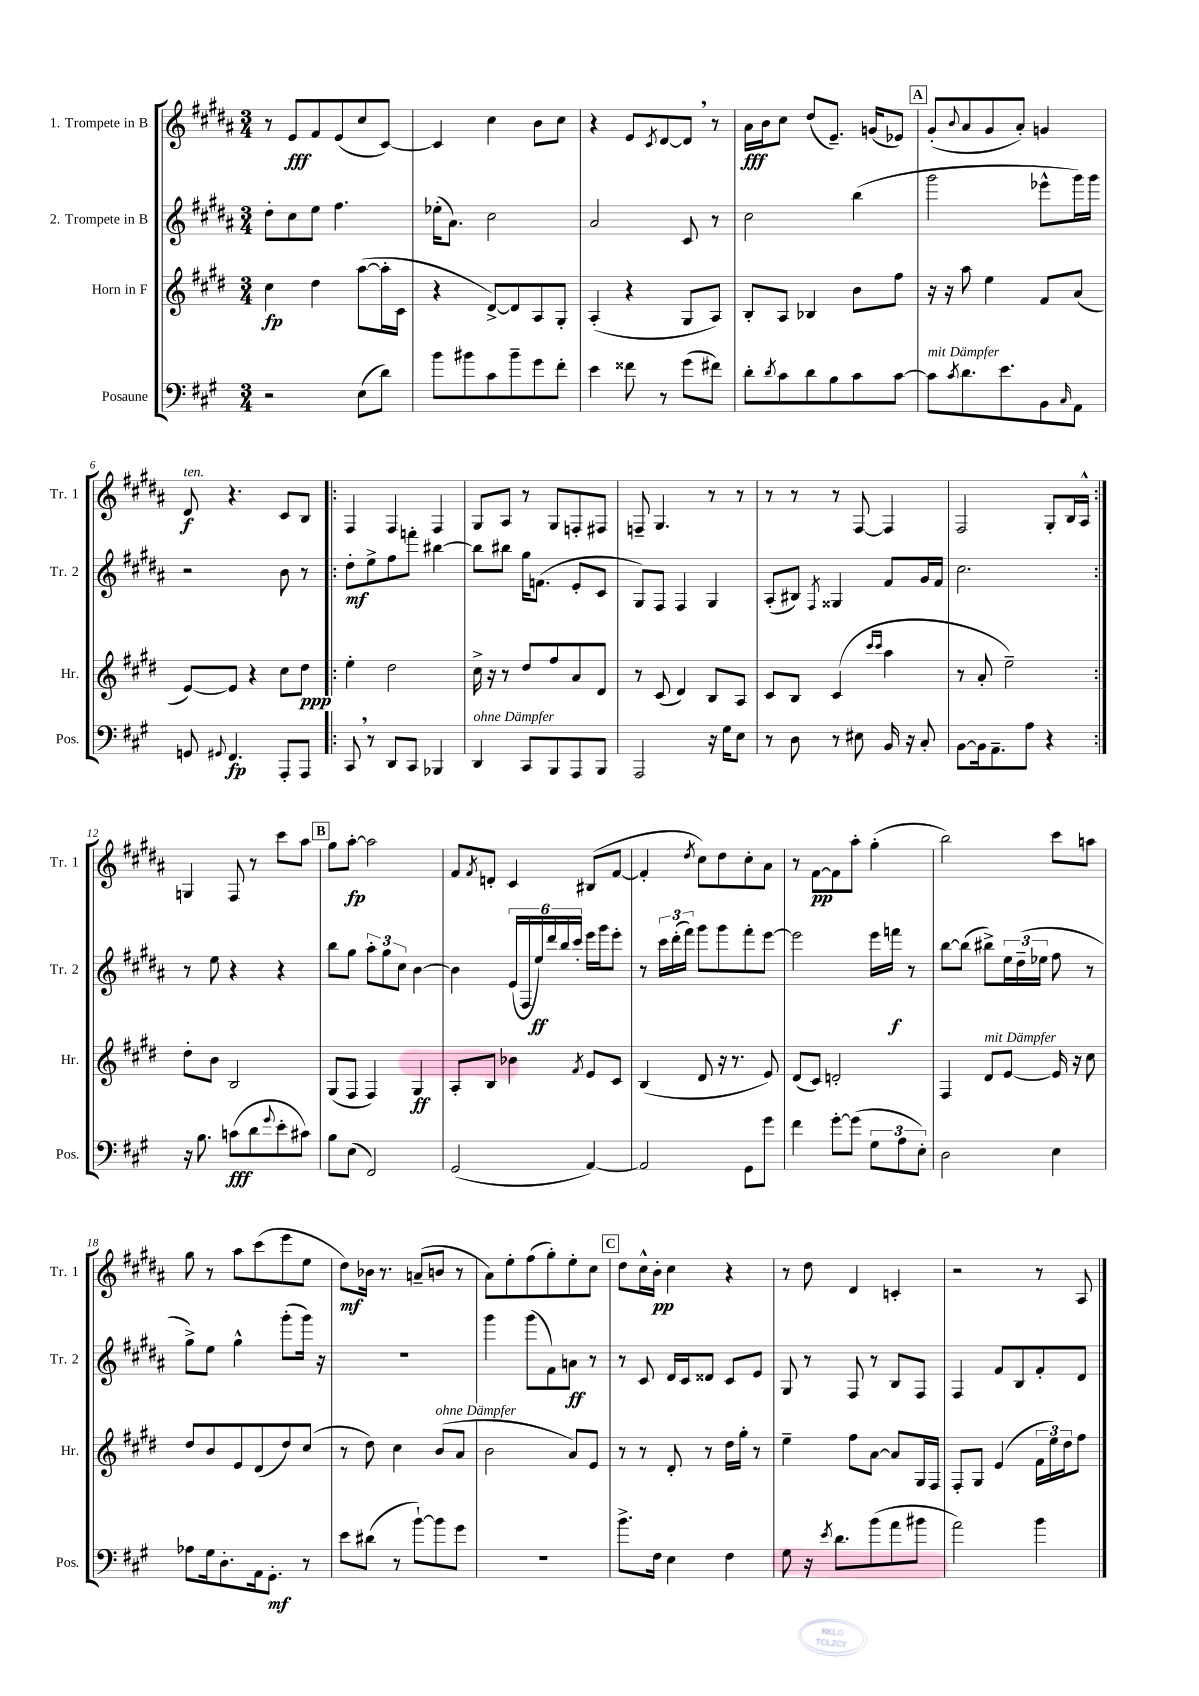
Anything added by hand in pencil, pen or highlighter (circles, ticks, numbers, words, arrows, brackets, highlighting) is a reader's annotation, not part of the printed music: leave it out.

**kern	**kern	**kern	**kern
*staff4	*staff3	*staff2	*staff1
*clefF4	*clefG2	*clefG2	*clefG2
*k[f#c#g#]	*k[f#c#g#d#]	*k[f#c#g#d#a#]	*k[f#c#g#d#a#]
*M3/4	*M3/4	*M3/4	*M3/4
2r	4cc#\	8dd#'\L	8r
.	.	8cc#\	8e/L
.	4dd#\	8ee\J	8f#/
.	.	4.ff#\	(8e/
(8E\L	([8aa\L	.	8cc#/
8d\J)	16aa'\]L	.	[8c#/J)
.	16c#\JJ	.	.
=	=	=	=
8b\L	4r	(16ee-'\LK	4c#/]
.	.	8.a#\J)	.
8b#\	.	.	.
8c#\	[8d#^/L)	2cc#\	4cc#\
8b#~\	8d#/]	.	.
8g#\	8A/	.	8b\L
8f#'\J	8G#'/J	.	8cc#\J
=	=	=	=
4e\	(4A'/	2a#/	4r
8f##\	4r	.	8e/L
.	.	.	8qc#/
8r	.	.	[8d#/
(8g#\L	8G#/L	8c#/	8d#/]J
8f#\J)	8A/J)	8r	8r
=	=	=	=
8d'\L	8B'/L	2cc#\	16a#\LL
.	.	.	16b\J
8qd/	.	.	.
8c#\	8A/J	.	8cc#\J
8d\	4B-/	.	(8dd#/L
8B\	.	.	8.e~/J)
8c#\	8b\L	(4bb\	.
.	.	.	(16g/LK
[8c#\J	8ff#\J	.	8e-/J)
=	=	=	=
8c#\]L	16r	2ggg#\	(8g#'/L
.	16r	.	.
8qc#/	.	.	8qqb/
8.d\	8aa\	.	8a#/
.	4ee\	.	8g#/
8.e\	.	.	.
.	.	.	8a#'/J)
8BB\	8f#/L	8eee-^^\L	4g/
16qqC#/	.	.	.
8AA\J	(8a/J	16ggg#\L)	.
.	.	16ggg#\JJ	.
=	=	=	=
8GG/	[8e/L)	2r	8d#/
8qqGG#/	.	.	.
4.FF#/	8e/]J	.	4.r
.	4r	.	.
8AAA'/L	8cc#\L	8b\	8c#/L
8AAA/J	8dd#\J	8r	8B/J
=!|:	=!|:	=!|:	=!|:
8CC#/	4ee'\	8dd#'\L	4F#/
8r	.	8ee^\	.
8DD/L	2dd#\	8ff#\	4F#/
8CC#/J	.	8fff'\J	.
4BBB-/	.	[4bb#\	4F#/
=	=	=	=
4DD/	16cc#^\	8bb#\]L	8G#/L
.	16r	.	.
.	8r	8bb#\J	8A#/J
8CC#/L	8dd#/L	16gg#\LK	8r
.	.	(8.f\J	.
8BBB/	8ff#/	.	8G#/L
8AAA/	8a/	8e'/L	8F'/
8BBB/J	8d#/J	8c#/J	8F#/J
=	=	=	=
2AAA/	8r	8G#/L)	8F~/
.	(8c#/	8F#/J	4.G#/
.	4d#/)	4F#/	.
16r	8B/L	4G#/	8r
16G#\LK	.	.	.
8E\J	8A/J	.	8r
=	=	=	=
8r	8c#/L	(8A#'/L	8r
8D\	8B/J	8B#/J)	8r
.	.	8qF#/	.
8r	(4c#/	4G##/	8r
8E#\	.	.	[8F#/
.	16qqccc#/LL	.	.
.	16qqccc#/JJ	.	.
16BB/	4aa\	8f#/L	4F#/]
16r	.	.	.
8C#'/	.	16g#/L	.
.	.	16f#/JJ	.
=	=	=	=
[8BB\L	8r	2.cc#\	2F#/
16BB\]k	8a'/	.	.
8.AA~\	.	.	.
.	2ee~\)	.	.
8A\J	.	.	.
4r	.	.	8G#'/L
.	.	.	16B/L
.	.	.	16A#^^/JJ
=:|!	=:|!	=:|!	=:|!
16r	8dd#'\L	8r	4G/
8.B\	.	.	.
.	8b\J	8ee\	.
(8c\L	2B/	4r	8F#/
8d\	.	.	8r
8qqg#/	.	.	.
8e'\	.	4r	8ccc#\L
8c#\J)	.	.	8aa#\J
=	=	=	=
8B\L	(8G#/L	8bb\L	8gg#\L
(8E\J	8F#/J	8gg#\J	[8aa#'\J
2FF#/)	4F#/)	12aa#'\L	2aa#\]
.	.	12gg#\	.
.	.	12cc#\J	.
.	4G#/	[4b\	.
=	=	=	=
(2GG#/	8A'/L	4b\]	8f#/L
.	.	.	8qf#/
.	8B/J	.	8d'/J
.	4b-\	(24e/LL	4c#/
.	.	24F#/	.
.	.	24ee/)	.
.	.	24ddd#/	.
.	.	24bb/	.
.	.	24ccc#'/JJ	.
.	8qf#/	.	.
[4AA/)	8e/L	16eee\LL	(8B#/L
.	.	16ggg#\J	.
.	8c#/J	8eee'\J	[8f#/J
=	=	=	=
2AA/]	(4B/	8r	4f#'/]
.	.	24ccc#\LL	.
.	.	(24ddd#'\	.
.	.	24fff#\JJ)	.
.	.	.	8qdd#/
.	8d#/	8ggg#\L	8cc#\L)
.	16r	8ggg#\	8dd#\
.	8.r	.	.
8GG#\L	.	8fff#'\	8cc#'\
8g#\J	8e/)	[8eee\J	8a#\J
=	=	=	=
4f#\	(8d#/L	2eee\]	8r
.	8c#/J)	.	[8f#\L
[8g#'\L	2d'/	.	8f#\]
(8g#\]J	.	.	8aa#'\J
12G#\L	.	16eee\LL	(4gg#'\
.	.	16fff\JJ	.
12A\	.	.	.
.	.	8r	.
12E'\J)	.	.	.
=	=	=	=
2D\	4F#/	[8bb\L	2bb\)
.	.	(8bb\]J	.
.	8d#/L	8bb#^\L)	.
.	[8e/J	24ee\L	.
.	.	(24dd#~\	.
.	.	24ee-\JJ	.
4E\	16e/]	8ff#\	8ccc#\L
.	16r	.	.
.	8cc#\	8r	8aa\J
=	=	=	=
8A-\L	8dd#/L	8gg#^\L)	8gg#\
16G#\k	8b/	8ee\J	8r
8.D'\	.	.	.
.	8e/	4gg#^^\	8aa#\L
16AA\k	(8d#/	.	(8ccc#\
8.GG#'\J	.	.	.
.	8dd#/)	(8ggg#'\L	8eee\
8r	(8cc#/J	16ggg#\Jk)	8ee\J
.	.	16r	.
=	=	=	=
8e\L	8r	2.r	8dd#\L)
(8d#\J	8dd#\)	.	16b-\Jk
.	.	.	8.r
8r	4cc#\	.	.
[8b`\L)	.	.	(8a~/L
8b\]	(8b/L	.	8b/J
8g#\J	8a/J	.	8r
=	=	=	=
2.r	2b\	4ggg#\	8a#\L)
.	.	.	8ee'\
.	.	(8ggg#\L	(8ff#\
.	.	8f#\)	8gg#'\)
.	8a/L)	8a\J	8ee'\
.	8e/J	8r	8cc#\J
=	=	=	=
8.b^\L	8r	8r	8dd#\L
.	8r	8c#/	16cc#^^\L
16F#\Jk	.	.	16b'\JJ
4E\	8d#'/	16d#/LL	4cc#\
.	.	16c#/J	.
.	8r	8d##/J	.
4F#\	16dd#\LL	8c#/L	4r
.	16gg#'\JJ	.	.
.	8r	8e/J	.
=	=	=	=
8G#\	4ee~\	8G#/	8r
16r	.	8r	8dd#\
8qe/	.	.	.
8.d\L	.	.	.
.	8ff#\L	8F#/	4d#/
(8b\	[8a\J	8r	.
8a\	8a/]L	8B/L	4c'/
8b#\J	16G#/L	8F#/J	.
.	16F#/JJ	.	.
=	=	=	=
2a\)	8F#'/L	4F#/	2r
.	8G#/J	.	.
.	(4e/	8f#/L	.
.	.	8B/	.
4b\	24f#\LL	8f#'/	8r
.	24ee\)	.	.
.	24dd#\J	.	.
.	8ff#\J	8d#/J	8A#/
==	==	==	==
*-	*-	*-	*-
